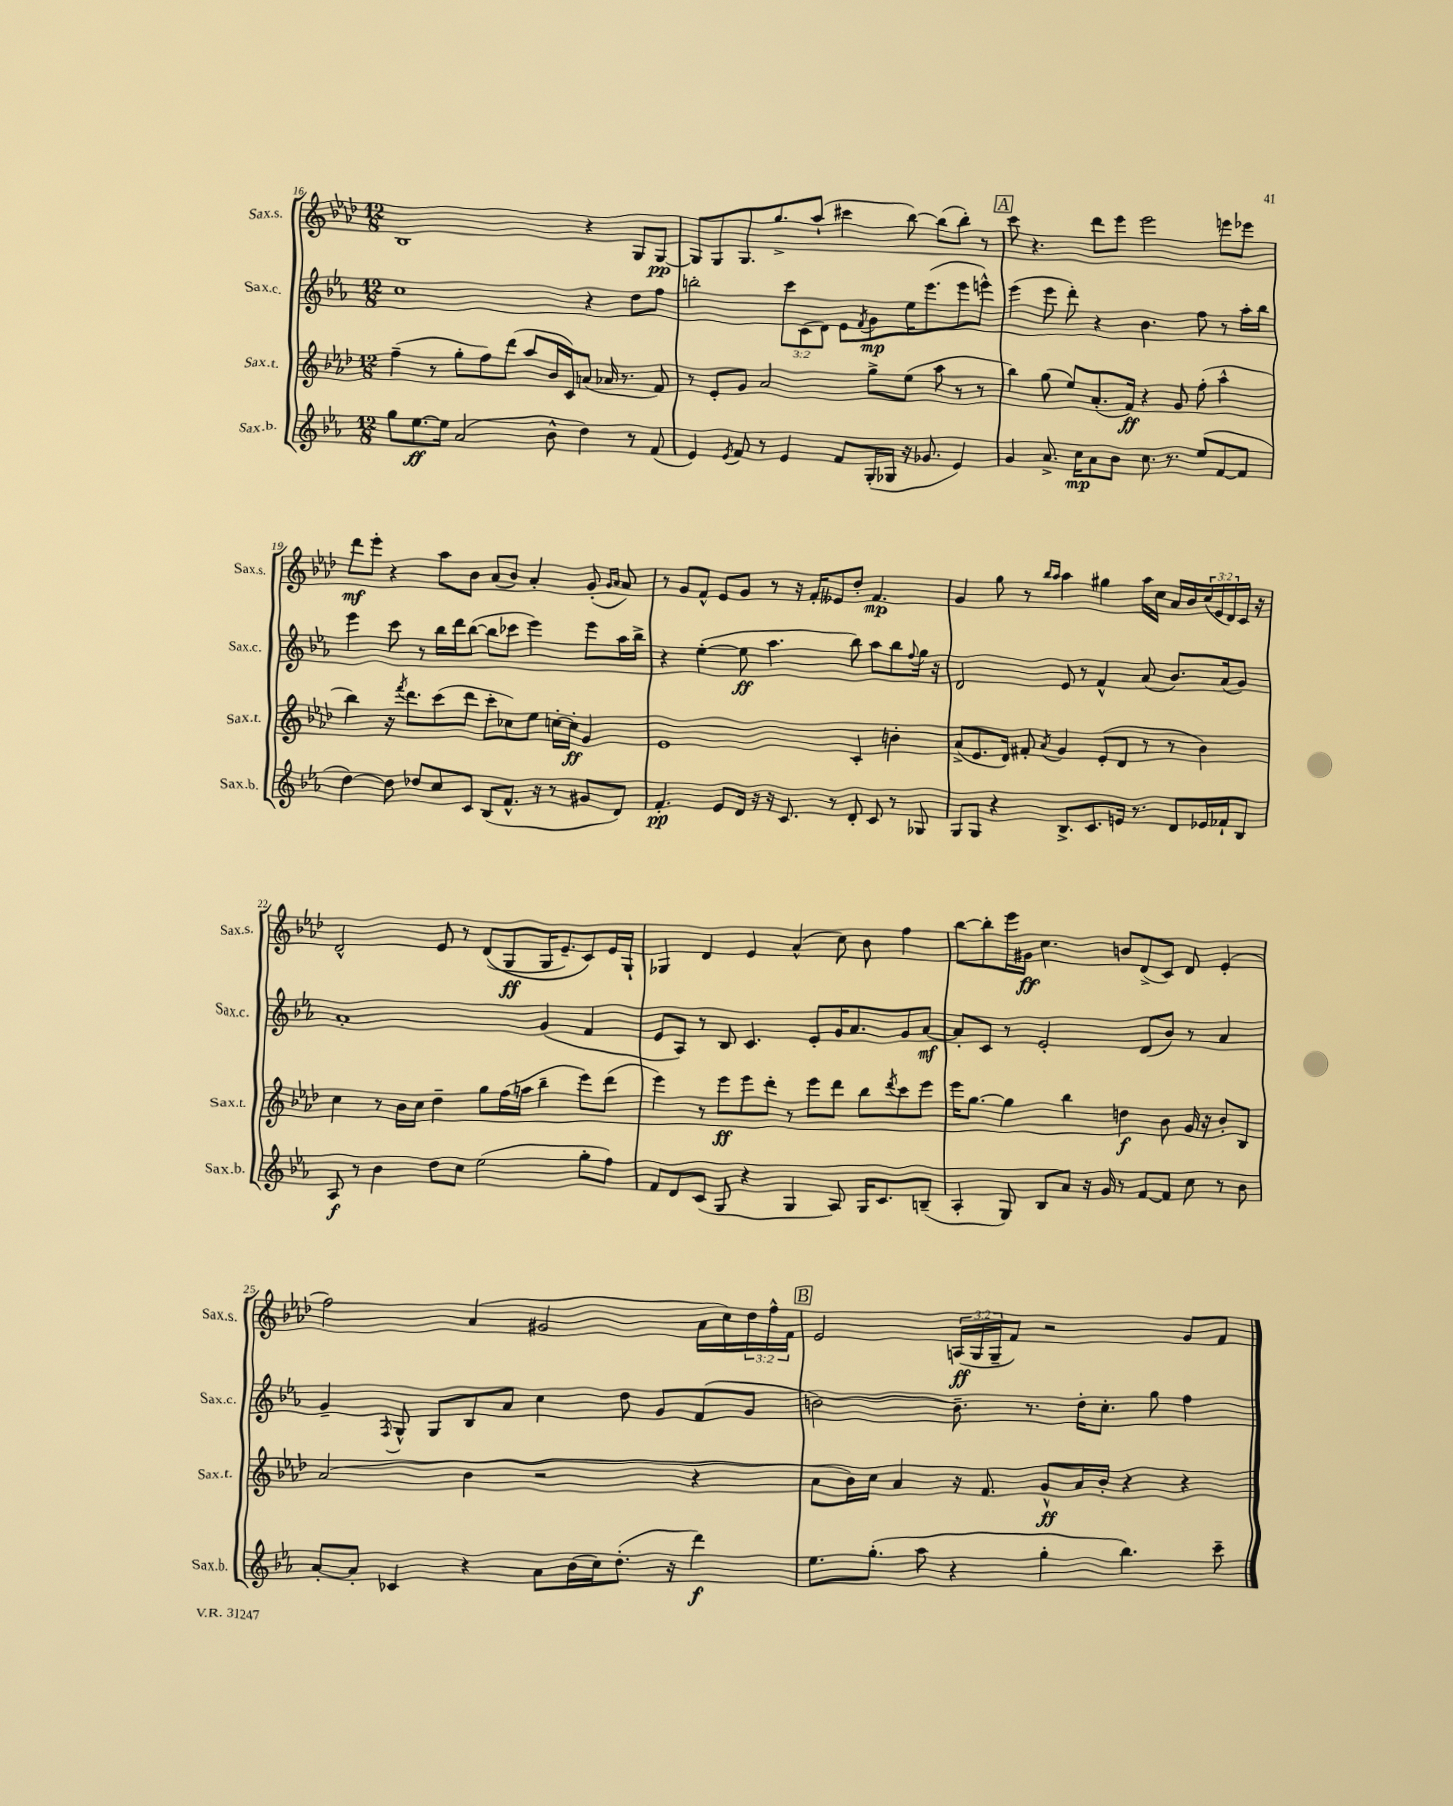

**kern	**kern	**kern	**kern
*staff4	*staff3	*staff2	*staff1
*clefG2	*clefG2	*clefG2	*clefG2
*k[b-e-a-]	*k[b-e-a-d-]	*k[b-e-a-]	*k[b-e-a-d-]
*M12/8	*M12/8	*M12/8	*M12/8
8gg\L	(4ff~\	1cc	1B-
[8.ee-\	.	.	.
.	8r	.	.
16ee-\]Jk	.	.	.
(2a-/	8gg'\L	.	.
.	8ff\)	.	.
.	(8ddd-\J	.	.
.	8aa-/L	.	.
8b-^^\	16b-/L	.	.
.	16c/J)	.	.
4dd\)	(8a/J	4r	4r
.	16a-/	.	.
.	8.r	.	.
8r	.	8dd\L	8G/L
(8f/	8f/)	8ff\J	[8G/J
=	=	=	=
4e-/)	8r	2bb'\	8G/]L
.	8e-'/L	.	8G/
8qe-/	.	.	.
8f/	8g/J	.	8.G/
8r	2a-/	.	.
.	.	.	8.gg^/
4e-/	.	12ccc\L	.
.	.	(12c\	.
.	.	.	(8aa-`/J
.	.	12d\J)	.
8f/L	.	8e-\L	4ccc#\
.	.	8qf/	.
(16G'/L	8gg^\L	8g\	.
16G-/JJ	.	.	.
16r	(8ee-\J	16ee-\K	[8bb-\)
8.g-/	.	(8.eee-\	.
.	8aa-\	.	(8bb-\]L
4e-/)	8r	8eee-\	8bb-'\J)
.	8r	8eee^^\J)	8r
=	=	=	=
4g/	4bb-\)	(4eee-\	8ccc\
.	.	.	4.r
8.a-^/	(8gg\	8eee-\	.
.	8ee-/L)	8ddd'\)	.
16cc\LK	.	.	.
8a-\	(8.a-'/	4r	8ddd-\L
8b-\J	.	.	8eee-\J
.	16f/Jk)	.	.
8.cc\	4r	4.b-\	2eee-\
8.r	.	.	.
.	8g/	.	.
(8ee-/L	(8ff'\	8ff\	.
[8f/	4aa-^^\	8r	8eee\L
8f/]J	.	16aa-'\LL	8eee-\J
.	.	16bb-\JJ	.
=	=	=	=
[4dd\)	4bb-\)	4eee-\	8ddd-\L
.	.	.	8eee-'\J
8dd\]	16r	8ccc\	4r
.	8qfff/	.	.
.	8.ddd-\L	.	.
8dd-/L	.	8r	.
8cc/	(8ccc\	16bb-\LL	8aa-\L
.	.	16ddd\J	.
8c/J	8ddd-\J	([8bb-\J	8b-\J
(8B-/L	8ccc'\L	8bb-\]L	(8a-/L
8.f^^/J	8cc-\)	8ccc-\J	8b-/J)
.	8ee-\J	4eee-\)	4a-'/
16r	.	.	.
8r	[16cc'\LL	.	.
.	16cc'\]JJ	.	.
8g#/L	4g/	8eee-\L	(8g'/
.	.	.	16qqg/LL
.	.	.	16qqa-/JJ
8d/J)	.	16aa-\L	8a-/)
.	.	16bb-^\JJ	.
=	=	=	=
4.f'/	1e-	4r	8r
.	.	.	8g/L
.	.	([4ee-'\	8f^^/J
8e-/L	.	.	8e-/L
16d/Jk	.	8ee-\]	8g/J
16r	.	.	.
16r	.	4.aa-\	8r
8.c/	.	.	.
.	.	.	16r
.	.	.	16f'/LK
8r	.	.	8e--/
8d'/	4c'/	8bb-\)	8dd-'/J
8c/	.	8aa-\L	4.f/
8r	4b'\	8bb-\	.
.	.	8qqff/	.
8G-/	.	16gg\Jk	.
.	.	16r	.
=	=	=	=
8G/L	(8a-^/L	2d/	4g/
8G/J	8.e-/	.	.
4r	.	.	8gg\
.	16d-/Jk)	.	.
.	8f#'/	.	8r
.	.	.	16qqbb-/LL
.	8qa-/	.	16qqaa-/JJ
8.B-^/L	4g/	8e-/	4aa-\
.	.	8r	.
8.c/	.	.	.
.	(8e-'/L	4f^^/	4gg#\
16e/Jk	8d-/J	.	.
8.r	.	.	.
.	8r	(8a-/	16aa-\LL
.	.	.	16cc\JJ
8d/L	8r	8.b-/L)	16a-/LL
.	.	.	16b-/
16e-/L	4b-\)	.	(24cc/
.	.	.	24e-/
16f-`/J	.	(16a-/k	.
.	.	.	24d-/)
8B-/J	.	8g/J)	16c/JJ
.	.	.	16r
=	=	=	=
8A-/	4cc\	1a-'	2d-^^/
8r	.	.	.
4b-\	8r	.	.
.	16b-\LL	.	.
.	16cc\JJ	.	.
8dd\L	4dd-~\	.	8e-/
8cc\J	.	.	8r
(2ee-\	8gg\L	.	&((8d-/L
.	(16ff\L	.	8G/
.	16aa\JJ	.	.
.	4bb-~\	(4g/	16G/K
.	.	.	8.e-~/)
8gg'\L	8eee-\L)	4f/	8c/&)
8ff\J)	(8ddd-\J	.	16e-/L
.	.	.	16G`/JJ
=	=	=	=
8f/L	4eee-\)	8e-/L	4G-/
8d/	.	8A-/J)	.
(8c/J	8r	8r	4d-/
8G/	8eee-\L	8B-/	.
4r	8eee-\	4.c/	4e-/
.	8ddd-'\J	.	.
4G/	8r	.	(4a-^^/
.	8eee-\L	8e-'/L	.
8A-/)	8ddd-\J	16g/K	8cc\)
.	.	8.a-/	.
16G/LK	8bb-\L	.	8b-\
8.c/	.	.	.
.	8qddd-/	.	.
.	8ccc\	8g/	4ff\
(8B~/J	8eee-\J	[8a-/J	.
=	=	=	=
4A-'/	16eee-\LK	8a-'/]L	[8bb-\L
.	[8.gg\J	.	.
.	.	8c/J	8bb-'\]
8G/)	4gg\]	8r	16eee-\L
.	.	.	16g#\JJ
8B-/L	.	2e-'/	4.cc\
8a-/J	4bb-\	.	.
16r	.	.	.
16g/	.	.	.
8r	4dd\	.	8b/L
[8f/L	.	(8d/L	(8d-^/
8f/]J	8b-\	8b-/J)	8c/J)
8cc\	16g/	8r	8d-/
.	16r	.	.
8r	8b-'/L	4a-/	(4e-'/
8b-\	8B-/J	.	.
=	=	=	=
[8a-'/L	(2a-/	4g~/	2ff\)
8a-'/]J	.	.	.
.	.	8qF/	.
4c-/	.	8G^^/	.
.	.	8G/L	.
4r	4b-\	8B-/	(4a-/
.	.	8a-/J	.
8a-\L	2r	4cc\	2g#/
(16b-\L	.	.	.
16cc\J)	.	.	.
(8.dd'\J	.	8dd\	.
.	.	8g/L	.
16r	.	.	.
4ddd\)	4r	(8f/	16a-\LL
.	.	.	16cc\)
.	.	8g/J	24dd-\
.	.	.	24ff^^\
.	.	.	24f\JJ
=	=	=	=
8.ee-\L	8a-\L	[2b\)	2e-/
.	16b-\L)	.	.
(8.gg'\J	16cc\JJ	.	.
.	4a-/	.	.
8aa-\	.	.	.
4r	16r	8.b~\]	(24A/LL
.	.	.	24G/
.	8.f/	.	.
.	.	.	24G~/J
.	.	.	8f/J)
.	.	8.r	.
4gg'\	8g^^/L	.	2r
.	16a-/L	16dd'\LK	.
.	16b-'/JJ	8.cc'\J	.
4.bb-\)	4r	.	.
.	.	8gg\	.
.	4r	4ff\	8g/L
8ccc~\	.	.	8f/J
==	==	==	==
*-	*-	*-	*-
